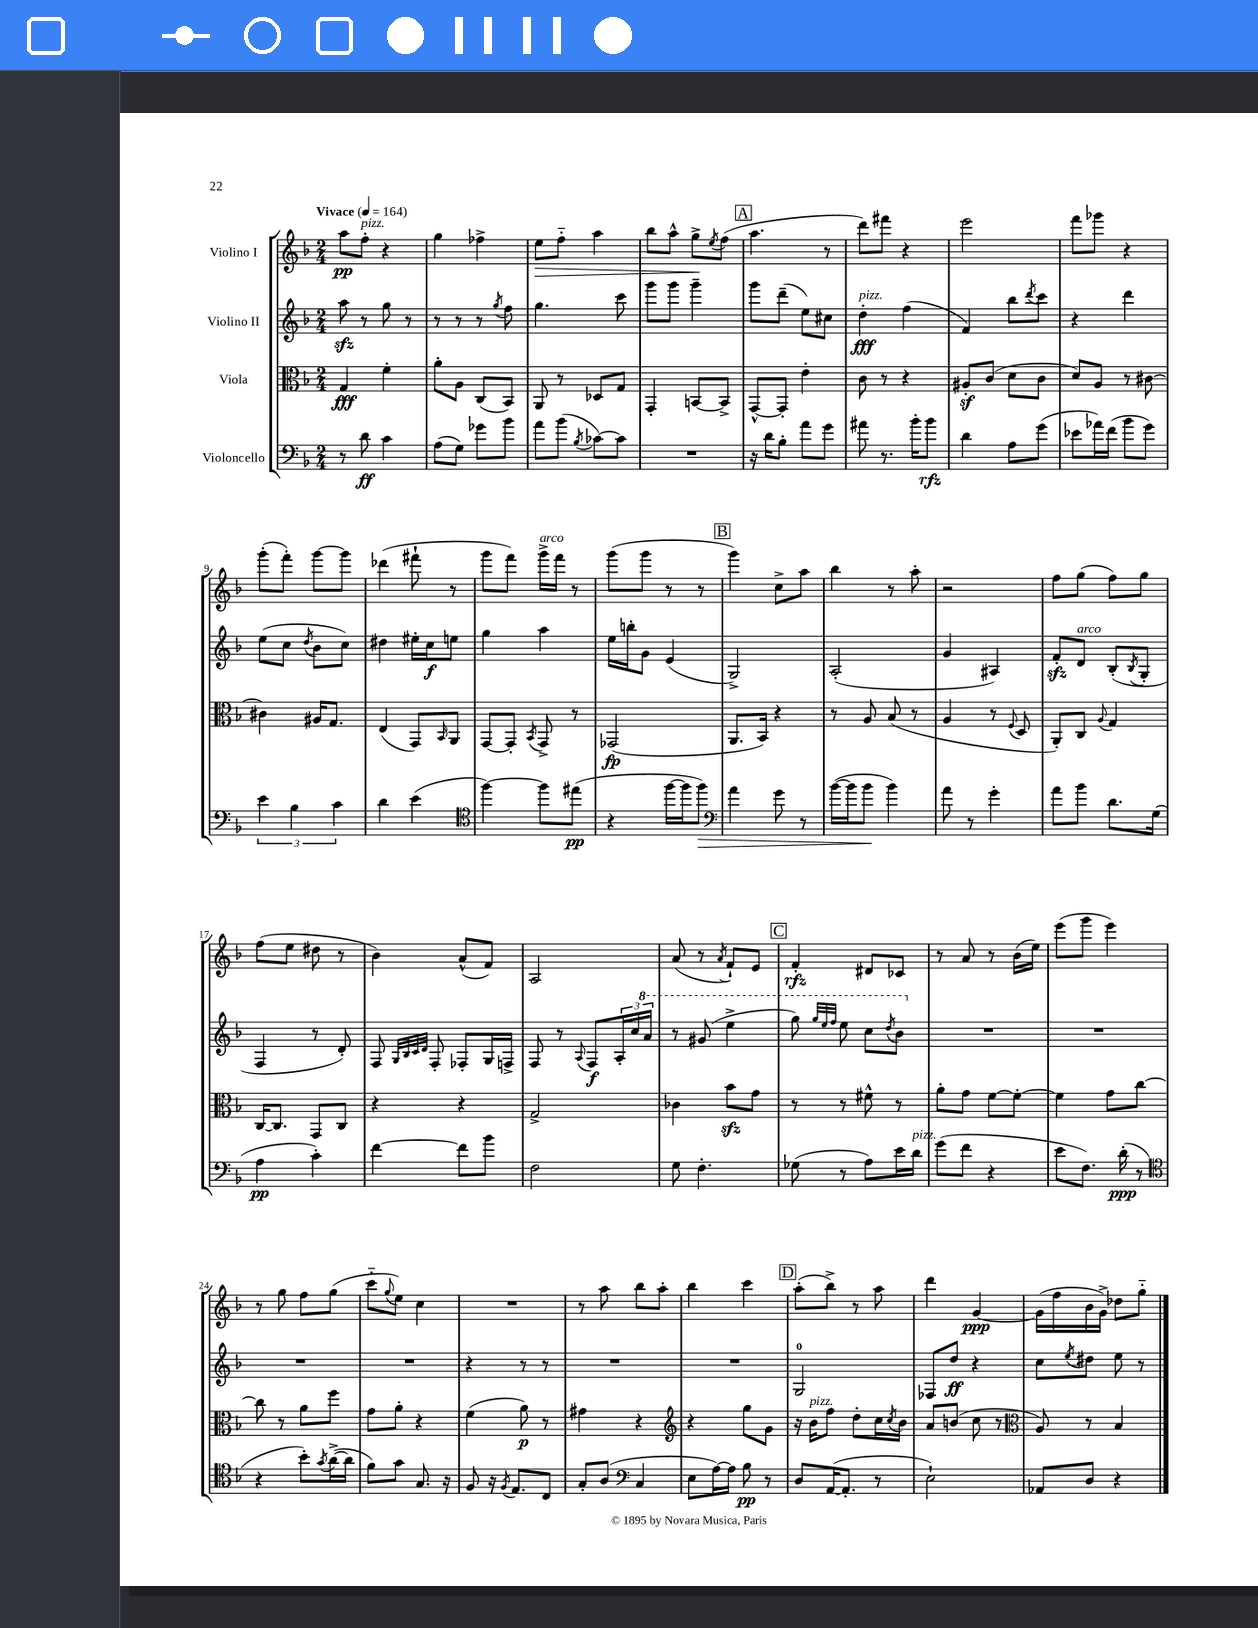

**kern	**dynam	**kern	**dynam	**kern	**dynam	**kern	**dynam
*part4	*part4	*part3	*part3	*part2	*part2	*part1	*part1
*staff4	*staff4	*staff3	*staff3	*staff2	*staff2	*staff1	*staff1
*I"Violoncello	*	*I"Viola	*	*I"Violino II	*	*I"Violino I	*
*clefF4	*	*clefC3	*	*clefG2	*	*clefG2	*
*k[b-]	*	*k[b-]	*	*k[b-]	*	*k[b-]	*
*M2/4	*	*M2/4	*	*M2/4	*	*M2/4	*
*MM164	*	*MM164	*	*MM164	*	*MM164	*
=1	=1	=1	=1	=1	=1	=1	=1
!	!	!	!	!	!	!LO:TX:a:B:t=Vivace	!
8r	.	4G/	fff	8aazz\	.	8aa\L	pp
!	!	!	!	!	!	!LO:TX:a:i:t=pizz.	!
8d\	ff	.	.	8r	.	8ff'\J	.
4c\	.	4f'\	.	8gg\	.	4r	.
.	.	.	.	8r	.	.	.
=2	=2	=2	=2	=2	=2	=2	=2
(8A\L	.	8a'\L	.	8r	.	4gg\	.
8G\J)	.	8A\J	.	8r	.	.	.
8g-X\L	.	(8C/L	.	8r	.	4ff-X^\	.
.	.	.	.	8qgg/	.	.	.
8b-\J	.	8BB-/J)	.	8ff\	.	.	.
=3	=3	=3	=3	=3	=3	=3	=3
!	!	!	!	!	!	!	!LO:HP:b
8a\L	.	8AA/	.	4.gg\	.	8ee\L	>
(8b-\J	.	8r	.	.	.	8ff\J	.
8qB-/	.	.	.	.	.	.	.
[8c-X\L)	.	8D-X/L	.	.	.	4aa\	.
8c-\J]	.	8G/J	.	8ccc\	.	.	.
=4	=4	=4	=4	=4	=4	=4	=4
2r	.	4GG'/	.	8ggg\L	.	8bb-\L	.
.	.	.	.	8ggg\J	.	8aa^^\J	.
.	.	[8BBn/L	.	4ggg~\	.	8gg^\L	.
.	.	.	.	.	.	8qee/	.
.	.	8BB^/J]	.	.	.	(8ff\J	]
!!LO:REH:place=s1:t=A
=5	=5	=5	=5	=5	=5	=5	=5
16r	.	[8GG^^/L	.	8ggg\L	.	4.aa\	.
16d\KL	.	.	.	.	.	.	.
8B-'\J	.	8GG'/J]	.	(8ddd~\J	.	.	.
8a\L	.	4e'\	.	8ee\L)	.	.	.
8g\J	.	.	.	8cc#X\J	.	8r	.
=6	=6	=6	=6	=6	=6	=6	=6
!	!	!	!	!LO:TX:a:i:t=pizz.	!	!	!
8a#X\	.	8c\	.	4dd'\	fff	8ddd\L)	.
8.r	.	8r	.	.	.	8fff#X\J	.
.	.	4r	.	(4ff\	.	4r	.
16b-'\KL	.	.	.	.	.	.	.
8b-\J	rfz	.	.	.	.	.	.
=7	=7	=7	=7	=7	=7	=7	=7
4d\	.	8A#Xz'/L	.	4f/)	.	2eee\	.
.	.	(8c/J	.	.	.	.	.
8A\L	.	8d\L	.	8bb-\L	.	.	.
.	.	.	.	8qddd/	.	.	.
(8g\J	.	8c\J	.	8ccc\J	.	.	.
=8	=8	=8	=8	=8	=8	=8	=8
8e-X\L	.	8d/L)	.	4r	.	8fff\L	.
16a-X\L)	.	8A/J	.	.	.	8ggg-X\J	.
(16f\JJ	.	.	.	.	.	.	.
8b-\L	.	8r	.	4ddd\	.	4r	.
8g\J)	.	[8c#X\	.	.	.	.	.
!!LO:LB:g=z
=9	=9	=9	=9	=9	=9	=9	=9
6e\	.	4c#X\]	.	(8ee\L	.	(8ggg'\L	.
.	.	.	.	8cc\J	.	8fff'\J)	.
6B-\	.	.	.	.	.	.	.
.	.	.	.	8qdd/	.	.	.
.	.	16A#X/KL	.	8b-\L	.	[8ggg\L	.
.	.	8.G/J	.	.	.	.	.
6c\	.	.	.	.	.	.	.
.	.	.	.	8cc\J)	.	8ggg\J]	.
=10	=10	=10	=10	=10	=10	=10	=10
4d\	.	(4E/	.	4dd#X\	.	(4ddd-X\	.
(4e\	.	8GG/L)	.	16ee#X'\LL	.	8fff#X`\	.
.	.	.	.	16cc\J	f	.	.
.	.	16qqBB-/	.	.	.	.	.
.	.	8AA/J	.	8een\J	.	8r	.
=11	=11	=11	=11	=11	=11	=11	=11
*clefC4	*	*	*	*	*	*	*
[4ff\)	.	[8GG/L	.	4gg\	.	8ggg\L	.
.	.	8GG'/J]	.	.	.	8fff\J)	.
.	.	8qBB-/	.	.	.	.	.
!	!	!	!	!	!	!LO:TX:a:i:t=arco	!
8ff\L]	.	8GG^/	.	4aa\	.	16ggg^\LL	.
.	.	.	.	.	.	16fff\JJ	.
(8ee#X\J	pp	8r	.	.	.	8r	.
=12	=12	=12	=12	=12	=12	=12	=12
4r	.	(2GG-X/	fp	16ee\LL	.	(8ggg\L	.
.	.	.	.	16bbn'\J	.	.	.
.	.	.	.	8g\J	.	8ggg\J	.
[16ff\LL	.	.	.	(4e/	.	8r	.
16ff\J]	.	.	.	.	.	.	.
!	!LO:HP:b	!	!	!	!	!	!
8ff\J)	>	.	.	.	.	8r	.
!!LO:REH:place=s1:t=B
=13	=13	=13	=13	=13	=13	=13	=13
*clefF4	*	*	*	*	*	*	*
4a\	.	8.AA/L	.	2G^/)	.	4ggg\)	.
.	.	16BB-/Jk)	.	.	.	.	.
8g\	.	4r	.	.	.	8cc^\L	.
8r	.	.	.	.	.	8aa\J	.
=14	=14	=14	=14	=14	=14	=14	=14
([16b-\LL	.	8r	.	(2A'/	.	4bb-\	.
16b-\J]	.	.	.	.	.	.	.
8b-\J	.	8A/	.	.	.	.	.
4b-\)	]	(8B-/	.	.	.	8r	.
.	.	8r	.	.	.	8aa'\	.
=15	=15	=15	=15	=15	=15	=15	=15
8a\	.	4A/	.	4g/	.	2r	.
8r	.	.	.	.	.	.	.
4g'\	.	8r	.	4A#X/)	.	.	.
.	.	8qqF/	.	.	.	.	.
.	.	8D/	.	.	.	.	.
=16	=16	=16	=16	=16	=16	=16	=16
8a\L	.	8AA'/L)	.	8fzz'/L	.	8ff\L	.
!	!	!	!	!LO:TX:a:i:t=arco	!	!	!
8b-\J	.	8C/J	.	8d/J	.	(8gg\J	.
.	.	8qqA/	.	.	.	.	.
8.d\L	.	4G/	.	(8B-'/L	.	8ff\L)	.
.	.	.	.	8qB-/	.	.	.
.	.	.	.	8G'/J	.	8gg\J	.
(16G\Jk	.	.	.	.	.	.	.
!!LO:LB:g=z
=17	=17	=17	=17	=17	=17	=17	=17
4A\	pp	[16C/KL	.	4F/	.	(8ff\L	.
.	.	8.C/J]	.	.	.	.	.
.	.	.	.	.	.	8ee\J	.
4c'\)	.	8GG/L	.	8r	.	8dd#X\	.
.	.	8C/J	.	8d'/)	.	8r	.
=18	=18	=18	=18	=18	=18	=18	=18
[4f\	.	4r	.	8F/	.	4b-\)	.
.	.	.	.	32qqG/LLL	.	.	.
.	.	.	.	32qqB-/	.	.	.
.	.	.	.	32qqc/	.	.	.
.	.	.	.	32qqd/JJJ	.	.	.
.	.	.	.	8F'/	.	.	.
8f\L]	.	4r	.	8F-X'/L	.	(8a^^/L	.
8b-\J	.	.	.	16G/L	.	8f/J)	.
.	.	.	.	16Fn^/JJ	.	.	.
=19	=19	=19	=19	=19	=19	=19	=19
2F\	.	2G^/	.	8F/	.	2A/	.
.	.	.	.	8r	.	.	.
.	.	.	.	8qqA/	.	.	.
.	.	.	.	8F/L	f	.	.
.	.	.	.	24A'/L	.	.	.
.	.	.	.	24cc/	.	.	.
*	*	*	*	*8va	*	*	*
.	.	.	.	24aa/JJ	.	.	.
=20	=20	=20	=20	=20	=20	=20	=20
8G\	.	4c-X\	.	8r	.	(8a/	.
4.F'\	.	.	.	(8gg#X/	.	8r	.
.	.	.	.	.	.	8qa/	.
.	.	8b-zz\L	.	4eee^\	.	8f`/L)	.
.	.	8g\J	.	.	.	8e/J	.
!!LO:REH:place=s1:t=C
=21	=21	=21	=21	=21	=21	=21	=21
(8G-X\	.	8r	.	8ggg\)	.	4f'/	rfz
.	.	.	.	32qqggg/LLL	.	.	.
.	.	.	.	32qqeee/	.	.	.
.	.	.	.	32qqfff/JJJ	.	.	.
8r	.	8r	.	8eee\	.	.	.
8A\L)	.	8f#X^^\	.	8ccc\L	.	8d#X/L	.
.	.	.	.	8qddd/	.	.	.
16e\L	.	8r	.	8bb-\J	.	8c-X/J	.
!LO:TX:a:i:t=pizz.	!	!	!	!	!	!	!
16d\JJ	.	.	.	.	.	.	.
=22	=22	=22	=22	=22	=22	=22	=22
*	*	*	*	*X8va	*	*	*
(8g\L	.	8a'\L	.	2r	.	8r	.
8f\J	.	8g\J	.	.	.	8a/	.
4r	.	[8f\L	.	.	.	8r	.
.	.	8f'\J_	.	.	.	(16b-\LL	.
.	.	.	.	.	.	16ee\JJ)	.
=23	=23	=23	=23	=23	=23	=23	=23
8e\L	.	4f\]	.	2r	.	(8eee\L	.
8.F\J)	.	.	.	.	.	8ggg\J	.
.	.	8g\L	.	.	.	4eee\)	.
(16d'\	ppp	.	.	.	.	.	.
8r	.	[8cc\J	.	.	.	.	.
!!LO:LB:g=z
=24	=24	=24	=24	=24	=24	=24	=24
*clefC4	*	*	*	*	*	*	*
4r	.	8cc\]	.	2r	.	8r	.
.	.	8r	.	.	.	8gg\	.
8b-'\L)	.	8a\L	.	.	.	8ff\L	.
8qg/	.	.	.	.	.	.	.
([16a^\L	.	8ff\J	.	.	.	(8gg\J	.
16a\JJ]	.	.	.	.	.	.	.
=25	=25	=25	=25	=25	=25	=25	=25
8f\L)	.	8g\L	.	2r	.	8ccc\L	.
.	.	.	.	.	.	8qqgg/	.
8g\J	.	8a'\J	.	.	.	8ee\J)	.
8.G/	.	4r	.	.	.	4cc\	.
16r	.	.	.	.	.	.	.
=26	=26	=26	=26	=26	=26	=26	=26
8F/	.	(4f\	.	4r	.	2r	.
16r	.	.	.	.	.	.	.
8qF/	.	.	.	.	.	.	.
8.E/L	.	.	.	.	.	.	.
.	.	8a\)	p	8r	.	.	.
8C/J	.	8r	.	8r	.	.	.
=27	=27	=27	=27	=27	=27	=27	=27
8G'/L	.	4g#X\	.	2r	.	8r	.
(8A/J	.	.	.	.	.	8aa\	.
*clefF4	*	*	*	*	*	*	*
4C/	.	4r	.	.	.	8bb-\L	.
.	.	.	.	.	.	8aa'\J	.
=28	=28	=28	=28	=28	=28	=28	=28
*	*	*clefG2	*	*	*	*	*
8E\L	.	4r	.	2r	.	4bb-\	.
[16A\L)	.	.	.	.	.	.	.
16A\JJ]	.	.	.	.	.	.	.
8B-\	pp	8gg\L	.	.	.	4ccc\	.
8r	.	8g\J	.	.	.	.	.
!!LO:REH:place=s1:t=D
=29	=29	=29	=29	=29	=29	=29	=29
8D/L	.	16r	.	2G/	.	(8aa'\L	.
!	!	!LO:TX:a:i:t=pizz.	!	!	!	!	!
.	.	16b-\KL	.	.	.	.	.
([16AA/K	.	8ff\J	.	.	.	8bb-^\J)	.
8.AA'/J]	.	.	.	.	.	.	.
.	.	8dd'\L	.	.	.	8r	.
8r	.	16cc\L	.	.	.	8aa\	.
.	.	8qcc/	.	.	.	.	.
.	.	16b-\JJ	.	.	.	.	.
=30	=30	=30	=30	=30	=30	=30	=30
2E`\)	.	8a/L	.	8F-X/L	.	4ddd\	.
.	.	(8bn/J	.	8dd/J	ff	.	.
.	.	8cc\	.	4r	.	[4g/	ppp
.	.	8r	.	.	.	.	.
=31	=31	=31	=31	=31	=31	=31	=31
*	*	*clefC3	*	*	*	*	*
8AA-X/L	.	8A/)	.	8cc\L	.	(16g\LL]	.
.	.	.	.	.	.	16ff\	.
.	.	.	.	8qee/	.	.	.
8D/J	.	8r	.	8dd#X\J	.	16b-\	.
.	.	.	.	.	.	16g^\JJ)	.
4r	.	4B-/	.	8ee\	.	8dd-X\L	.
.	.	.	.	8r	.	8gg\J	.
==	==	==	==	==	==	==	==
*-	*-	*-	*-	*-	*-	*-	*-
